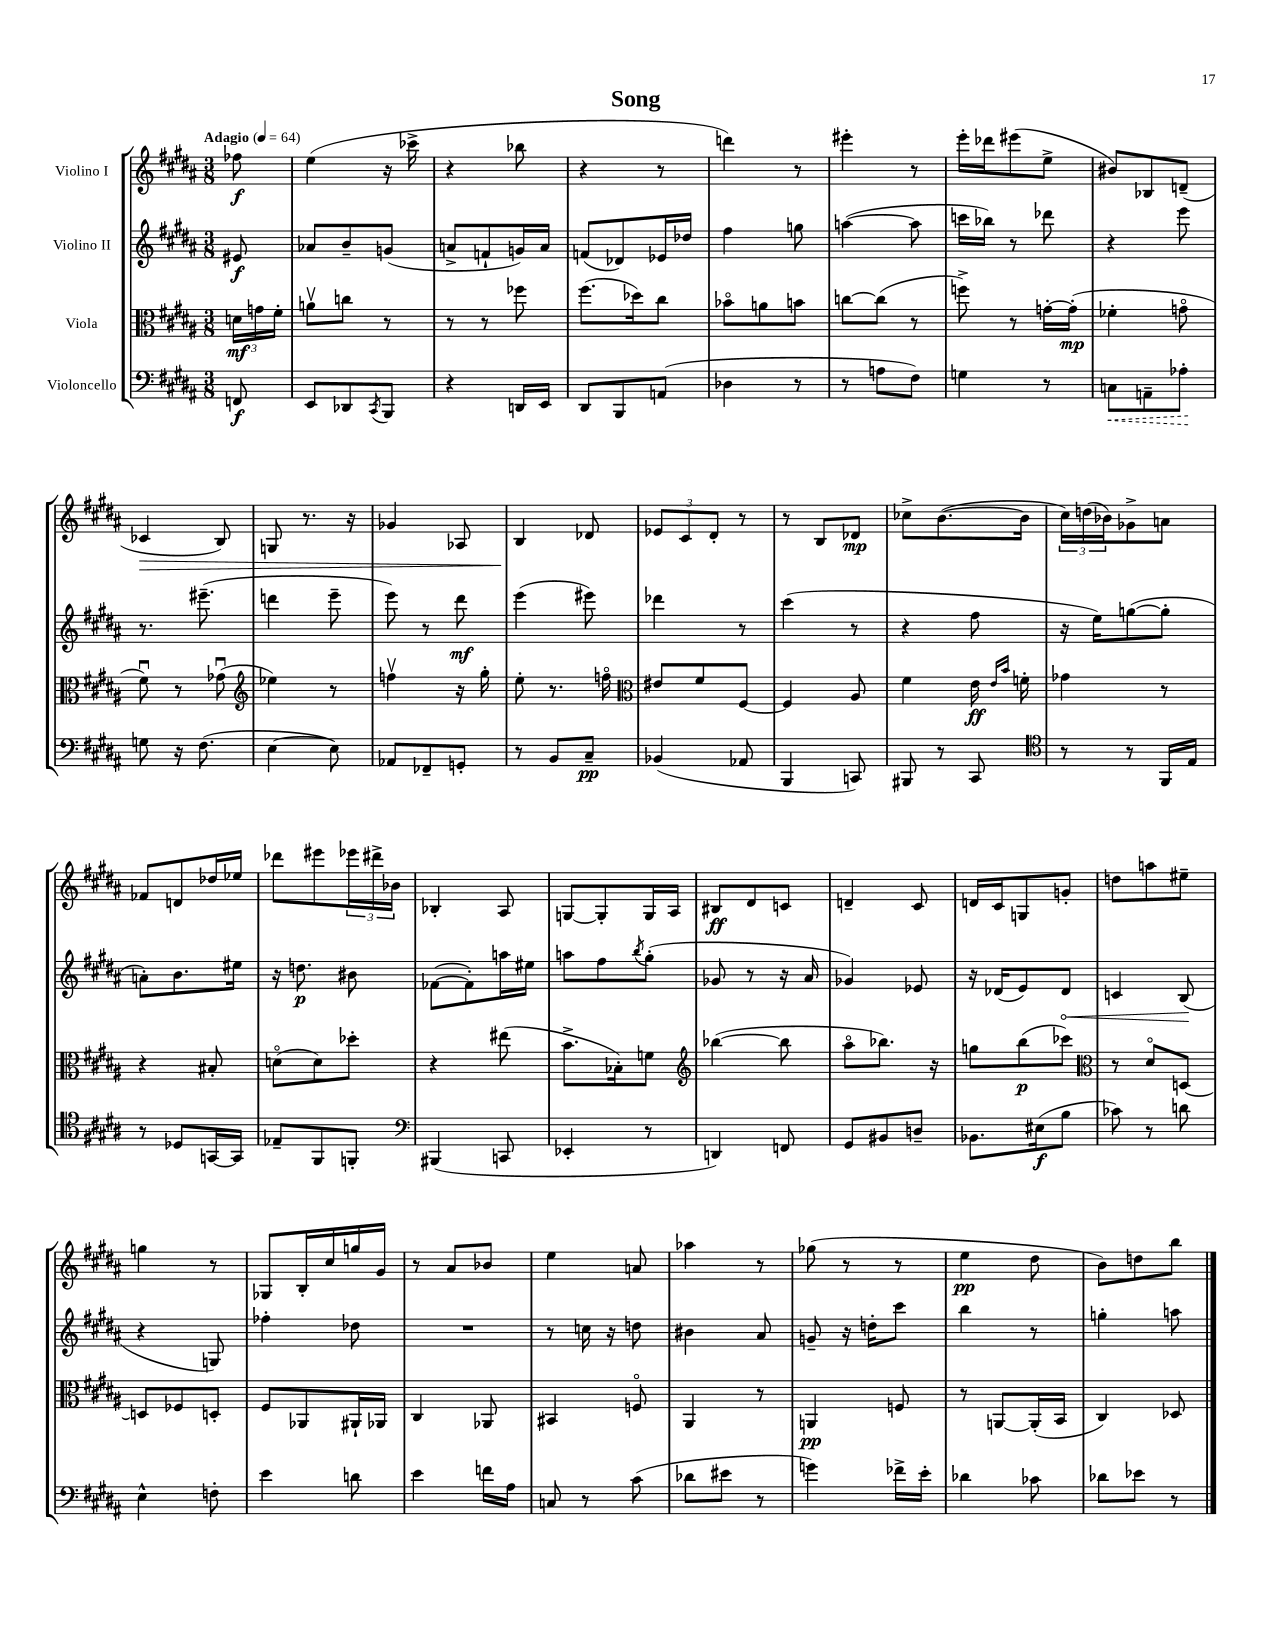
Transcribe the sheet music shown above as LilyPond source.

\header { title = "Song" }
<<
\new StaffGroup <<
\new Staff = "s0" \with { instrumentName = "Violino I" } {
    \clef treble \key b \major \numericTimeSignature \time 3/8 \partial 8 \tempo "Adagio" 4 = 64
    fes''8\f |
    e''4( r16 ces'''16-> |
    r4 bes''8 |
    r4 r8 |
    d'''4) r8 |
    eis'''4-. r8 |
    e'''16-. des'''16 eis'''8( e''8-> |
    bis'8) bes8 d'8--( |
    ces'4\> b8) |
    g8 r8. r16 |
    ges'4 aes8 |
    b4\! des'8 |
    \tuplet 3/2 { ees'8 cis'8 dis'8-. } r8 |
    r8 b8 des'8\mp |
    ces''8-> b'8.~( b'16 |
    \tuplet 3/2 { cis''16) d''16( bes'16) } ges'8-> a'8 |
    fes'8 d'8 des''16 ees''16 |
    des'''8 eis'''8 \tuplet 3/2 { ees'''16 dis'''16-> bes'16 } |
    bes4-. ais8 |
    g8~ g8-. g16 ais16 |
    bis8\ff dis'8 c'8 |
    d'4-- cis'8 |
    d'16 cis'16 g8 g'8-. |
    d''8 a''8 eis''8-- |
    g''4 r8 |
    ges8 b16-. cis''16 g''16 gis'16 |
    r8 ais'8 bes'8 |
    e''4 a'8 |
    aes''4 r8 |
    ges''8( r8 r8 |
    e''4\pp dis''8 |
    b'8) d''8 b''8 \bar "|." |
}
\new Staff = "s1" \with { instrumentName = "Violino II" } {
    \clef treble \key b \major \numericTimeSignature \time 3/8 \partial 8
    eis'8\f |
    aes'8 b'8-- g'8( |
    a'8-> f'8-! g'16) a'16 |
    f'8( des'8) ees'16 des''16 |
    fis''4 g''8 |
    a''4~( a''8 |
    c'''16 bes''16) r8 des'''8 |
    r4 e'''8 |
    r8. eis'''8.--( |
    d'''4 e'''8-- |
    e'''8) r8 dis'''8\mf |
    e'''4( eis'''8) |
    des'''4 r8 |
    cis'''4( r8 |
    r4 fis''8 |
    r16 e''16) g''8~( g''8-. |
    a'8-.) b'8. eis''16 |
    r16 d''8.\p bis'8 |
    fes'8~( fes'8-.) a''16 eis''16 |
    a''8 fis''8 \acciaccatura { b''8 } gis''8-.( |
    ges'8 r8 r16 ais'16 |
    ges'4) ees'8 |
    r16 des'16( e'8) \once \override Hairpin.circled-tip = ##t des'8\< |
    c'4 b8\!( |
    r4 g8) |
    fes''4-. des''8 |
    R4. |
    r8 c''16 r16 d''8 |
    bis'4 ais'8 |
    g'8-- r16 d''16-. cis'''8 |
    b''4 r8 |
    g''4-. a''8 \bar "|." |
}
\new Staff = "s2" \with { instrumentName = "Viola" } {
    \clef alto \key b \major \numericTimeSignature \time 3/8 \partial 8
    \tuplet 3/2 { d'16\mf g'16 fis'16-. } |
    a'8\upbow c''8 r8 |
    r8 r8 fes''8 |
    fis''8.( des''16) cis''8 |
    bes'8\flageolet a'8 b'8 |
    c''8~ c''8( r8 |
    f''8->) r8 g'16~-. g'16-.\mp( |
    fes'4-. g'8\flageolet |
    fis'8\downbow) r8 ges'8\downbow( |
    \clef treble ees''4) r8 |
    f''4\upbow r16 gis''16-. |
    e''8-. r8. f''16\flageolet |
    \clef alto eis'8 fis'8 fis8~ |
    fis4 ais8 |
    fis'4 e'16\ff \grace { e'16 b'16 } f'16-. |
    ges'4 r8 |
    r4 bis8-. |
    d'8\flageolet( d'8) des''8-. |
    r4 eis''8( |
    b'8.-> bes16-.) f'8 |
    \clef treble bes''4~( bes''8 |
    ais''8\flageolet bes''8.) r16 |
    g''8 b''8\p( ces'''8) |
    \clef alto r8 dis'8\flageolet d8~ |
    d8 fes8 d8-. |
    fis8 aes,8 ais,16-! aes,16 |
    cis4 aes,8 |
    bis,4 f8\flageolet |
    ais,4 r8 |
    a,4\pp f8 |
    r8 a,8~ a,16-.( b,16 |
    cis4) des8 \bar "|." |
}
\new Staff = "s3" \with { instrumentName = "Violoncello" } {
    \clef bass \key b \major \numericTimeSignature \time 3/8 \partial 8
    f,8\f |
    e,8 des,8 \acciaccatura { cis,8 } b,,8 |
    r4 d,16 e,16 |
    dis,8 b,,8 a,8( |
    des4 r8 |
    r8 a8 fis8) |
    g4 r8 |
    \once \override Hairpin.style = #'dashed-line c8\< a,8-- aes8-.\! |
    g8 r16 fis8.( |
    e4~ e8) |
    aes,8 fes,8-- g,8-. |
    r8 b,8 cis8--\pp |
    bes,4( aes,8 |
    b,,4 c,8) |
    bis,,8 r8 cis,8 |
    \clef tenor r8 r8 fis,16 e16 |
    r8 des8 g,16~ g,16 |
    ees8-- fis,8 f,8-. |
    \clef bass bis,,4( c,8 |
    ees,4-. r8 |
    d,4) f,8 |
    gis,8 bis,8 d8-- |
    bes,8. eis16\f( b8 |
    ces'8) r8 d'8 |
    e4-^ f8-. |
    e'4 d'8 |
    e'4 f'16 ais16 |
    c8 r8 cis'8( |
    des'8 eis'8 r8 |
    g'4) fes'16-> e'16-. |
    des'4 ces'8 |
    des'8 ees'8 r8 \bar "|." |
}
>>
>>
\layout { \context { \Score \remove "Bar_number_engraver" } }
